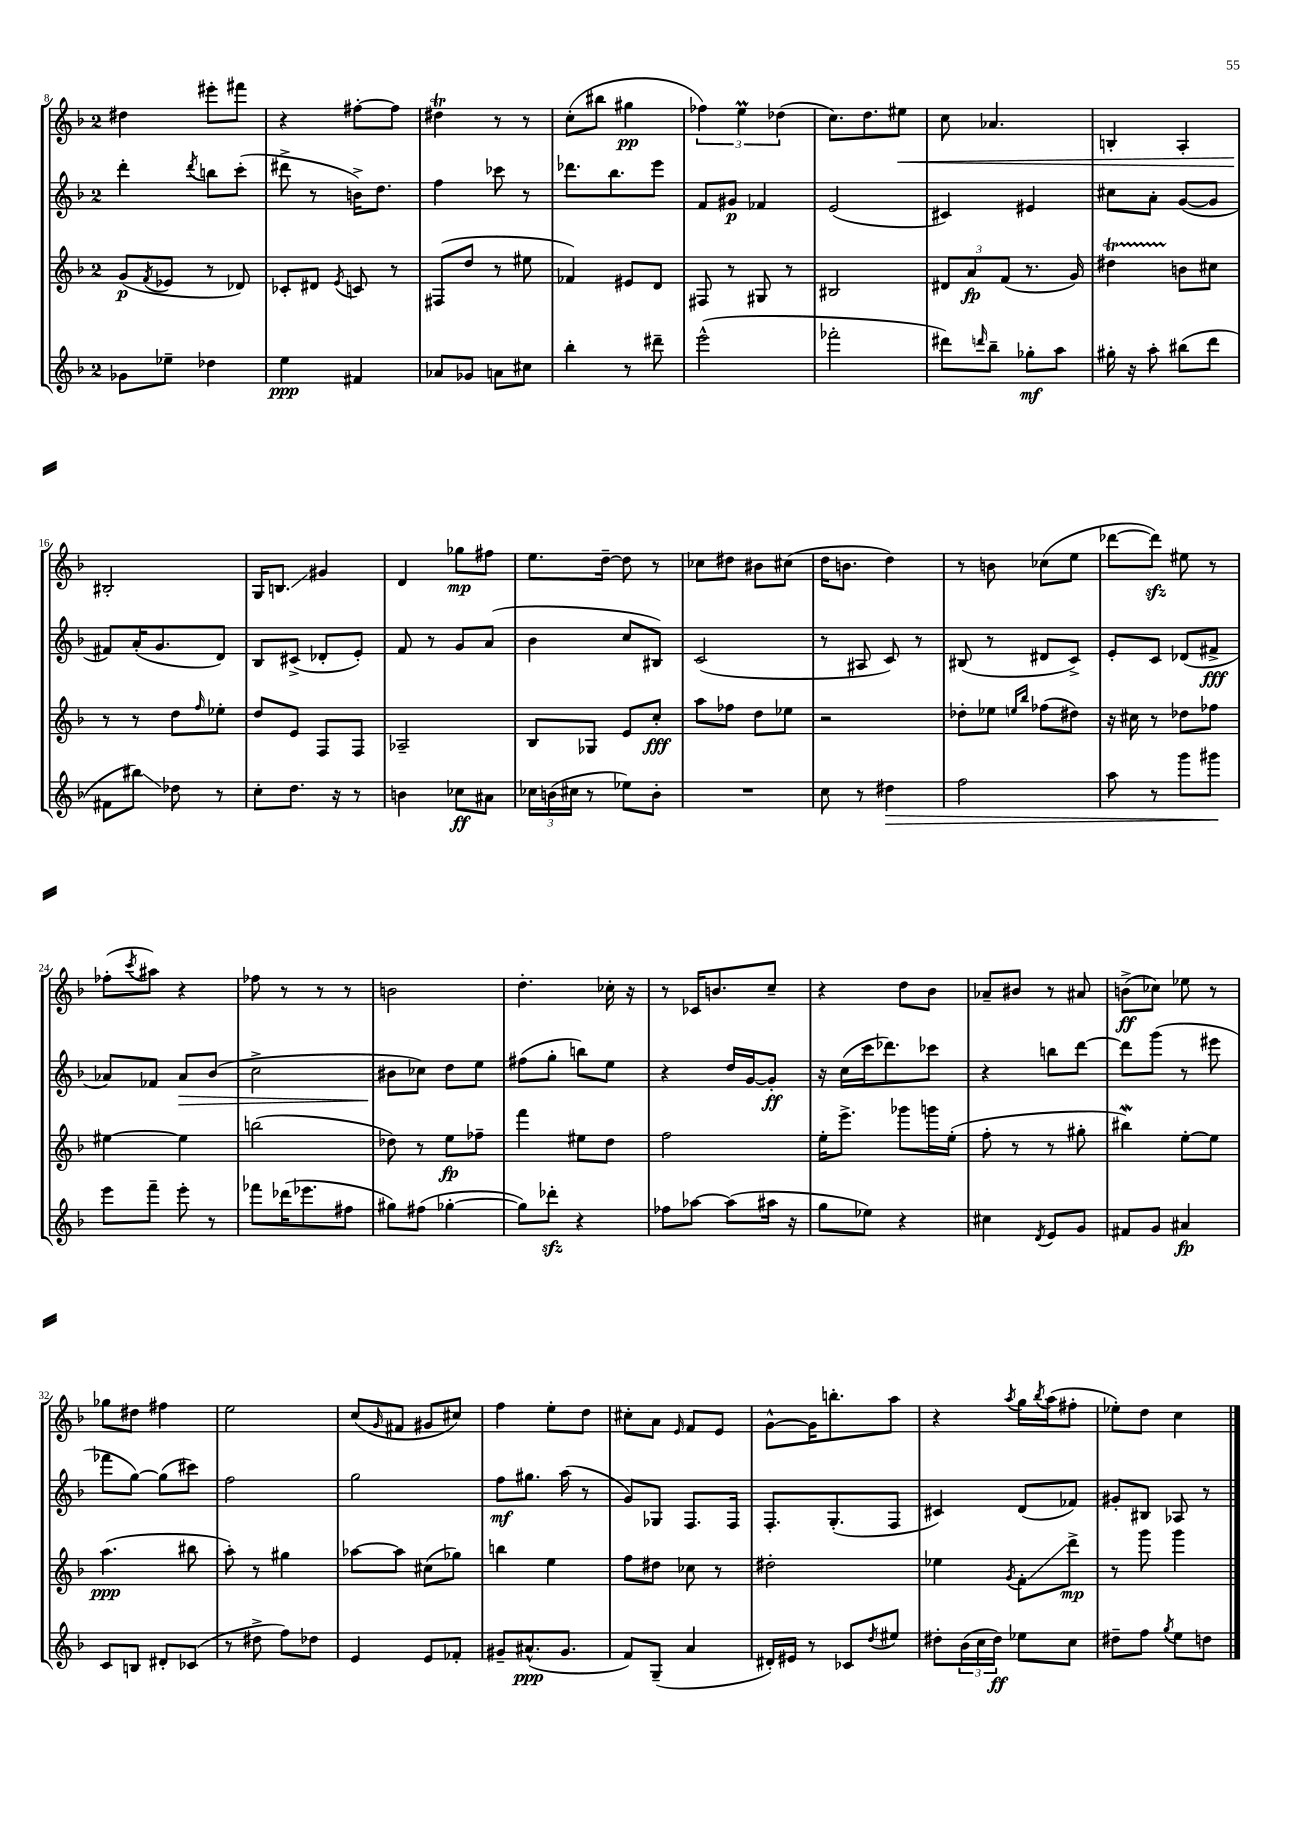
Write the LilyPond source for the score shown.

<<
\new StaffGroup <<
\new Staff = "s0" {
    \clef treble \key f \major \once \override Staff.TimeSignature.style = #'single-digit \time 2/4
    dis''4 eis'''8-. fis'''8 |
    r4 fis''8~-. fis''8 |
    dis''4\trill r8 r8 |
    c''8-.( bis''8 gis''4\pp |
    \tuplet 3/2 { fes''4) e''4\prall des''4( } |
    c''8.) d''8. eis''8\< |
    c''8 aes'4. |
    b4-. a4-. |
    bis2-.\! |
    g16 b8.\glissando gis'4 |
    d'4 ges''8\mp fis''8 |
    e''8. d''16~-- d''8 r8 |
    ces''8 dis''8 bis'8 cis''8( |
    d''16 b'8. d''4) |
    r8 b'8 ces''8( e''8 |
    des'''8~ des'''8\sfz) eis''8 r8 |
    fes''8-.( \acciaccatura { c'''8 } ais''8) r4 |
    fes''8 r8 r8 r8 |
    b'2 |
    d''4.-. ces''16-. r16 |
    r8 ces'16 b'8. c''8-- |
    r4 d''8 bes'8 |
    aes'8-- bis'8 r8 ais'8 |
    b'8->\ff( ces''8) ees''8 r8 |
    ges''8 dis''8 fis''4 |
    e''2 |
    c''8( \grace { g'16 } fis'8 gis'8 cis''8) |
    f''4 e''8-. d''8 |
    cis''8-. a'8 \grace { e'16 } f'8 e'8 |
    g'8~-^ g'16 b''8.-. a''8 |
    r4 \acciaccatura { a''8 } g''16 \acciaccatura { bes''8 } a''16( fis''8-. |
    ees''8-.) d''8 c''4 \bar "|." |
}
\new Staff = "s1" {
    \clef treble \key f \major \once \override Staff.TimeSignature.style = #'single-digit \time 2/4
    d'''4-. \acciaccatura { d'''8 } b''8 c'''8-.( |
    dis'''8-> r8 b'16->) d''8. |
    f''4 ces'''8 r8 |
    des'''8. bes''8. e'''8 |
    f'8 gis'8\p fes'4 |
    e'2( |
    cis'4) eis'4 |
    cis''8 a'8-. g'8~( g'8 |
    fis'8) a'16-.( g'8. d'8) |
    bes8 cis'8->( des'8-. e'8-.) |
    f'8 r8 g'8 a'8( |
    bes'4 c''8 bis8) |
    c'2( |
    r8 ais8 c'8) r8 |
    bis8( r8 dis'8 c'8->) |
    e'8-. c'8 des'8( fis'8->\fff |
    aes'8) fes'8 aes'8\> bes'8( |
    c''2-> |
    bis'8\! ces''8) d''8 e''8 |
    fis''8( g''8-. b''8) e''8 |
    r4 d''16 g'16~ g'8-.\ff |
    r16 c''16( c'''16 des'''8.) ces'''8 |
    r4 b''8 d'''8~ |
    d'''8 g'''8( r8 eis'''8 |
    fes'''8 g''8~) g''8( cis'''8) |
    f''2 |
    g''2 |
    f''8\mf gis''8. a''16( r8 |
    g'8) ges8 f8. f16 |
    f8.-. g8.-.( f8 |
    cis'4) d'8( fes'8) |
    gis'8-. bis8 aes8 r8 \bar "|." |
}
\new Staff = "s2" {
    \clef treble \key f \major \once \override Staff.TimeSignature.style = #'single-digit \time 2/4
    g'8\p( \acciaccatura { f'8 } ees'8 r8 des'8) |
    ces'8-. dis'8 \acciaccatura { e'8 } c'8 r8 |
    fis8( d''8 r8 eis''8 |
    fes'4) eis'8 d'8 |
    fis8 r8 gis8 r8 |
    bis2 |
    \tuplet 3/2 { dis'8 a'8\fp f'8( } r8. g'16) |
    dis''4\startTrillSpan b'8\stopTrillSpan cis''8 |
    r8 r8 d''8 \grace { f''16 } ees''8-. |
    d''8 e'8 f8 f8 |
    aes2-- |
    bes8 ges8 e'8 c''8-.\fff |
    a''8 fes''8 d''8 ees''8 |
    r2 |
    des''8-. ees''8 \grace { e''16 bes''16 } fes''8( dis''8) |
    r16 cis''16 r8 des''8 fes''8 |
    eis''4~ eis''4 |
    b''2( |
    des''8) r8 e''8\fp fes''8-- |
    f'''4 eis''8 d''8 |
    f''2 |
    e''16-. e'''8.-> ges'''8 g'''16 e''16-.( |
    f''8-. r8 r8 gis''8-. |
    bis''4\mordent) e''8~-. e''8 |
    a''4.\ppp( bis''8 |
    a''8-.) r8 gis''4 |
    aes''8~ aes''8 cis''8( ges''8) |
    b''4 e''4 |
    f''8 dis''8 ces''8 r8 |
    dis''2-. |
    ees''4 \acciaccatura { g'8 } f'8-.\glissando d'''8->\mp |
    r8 g'''8 g'''4 \bar "|." |
}
\new Staff = "s3" {
    \clef treble \key f \major \once \override Staff.TimeSignature.style = #'single-digit \time 2/4
    ges'8 ees''8-- des''4 |
    e''4\ppp fis'4 |
    aes'8 ges'8 a'8 cis''8 |
    bes''4-. r8 dis'''8-- |
    e'''2-^( |
    fes'''2-. |
    dis'''8) \grace { d'''16 } bes''8-- ges''8-.\mf a''8 |
    gis''16-. r16 a''8-. bis''8( d'''8 |
    fis'8 bis''8\glissando) des''8 r8 |
    c''8-. d''8. r16 r8 |
    b'4 ces''8\ff ais'8 |
    \tuplet 3/2 { ces''16 b'16( cis''16 } r8 ees''8) b'8-. |
    R2 |
    c''8 r8 dis''4\> |
    f''2 |
    a''8 r8 g'''8 gis'''8\! |
    e'''8 f'''8-- e'''8-. r8 |
    fes'''8 des'''16( ees'''8. fis''8 |
    gis''8) fis''8( ges''4~-. |
    ges''8) des'''8-.\sfz r4 |
    fes''8 aes''8~ aes''8( ais''16 r16 |
    g''8 ees''8) r4 |
    cis''4 \acciaccatura { d'8 } e'8 g'8 |
    fis'8 g'8 ais'4\fp |
    c'8 b8 dis'8-. ces'8( |
    r8 dis''8-> f''8) des''8 |
    e'4 e'8 fes'8-. |
    gis'8-- ais'8.-^\ppp( gis'8. |
    f'8) g8--( a'4 |
    dis'16-.) eis'16 r8 ces'8 \acciaccatura { d''8 } eis''8 |
    dis''8-. \tuplet 3/2 { bes'16( c''16 dis''16\ff) } ees''8 c''8 |
    dis''8-- f''8 \acciaccatura { g''8 } e''8 d''8 \bar "|." |
}
>>
>>
\layout { \context { \Score currentBarNumber = #8 } }
